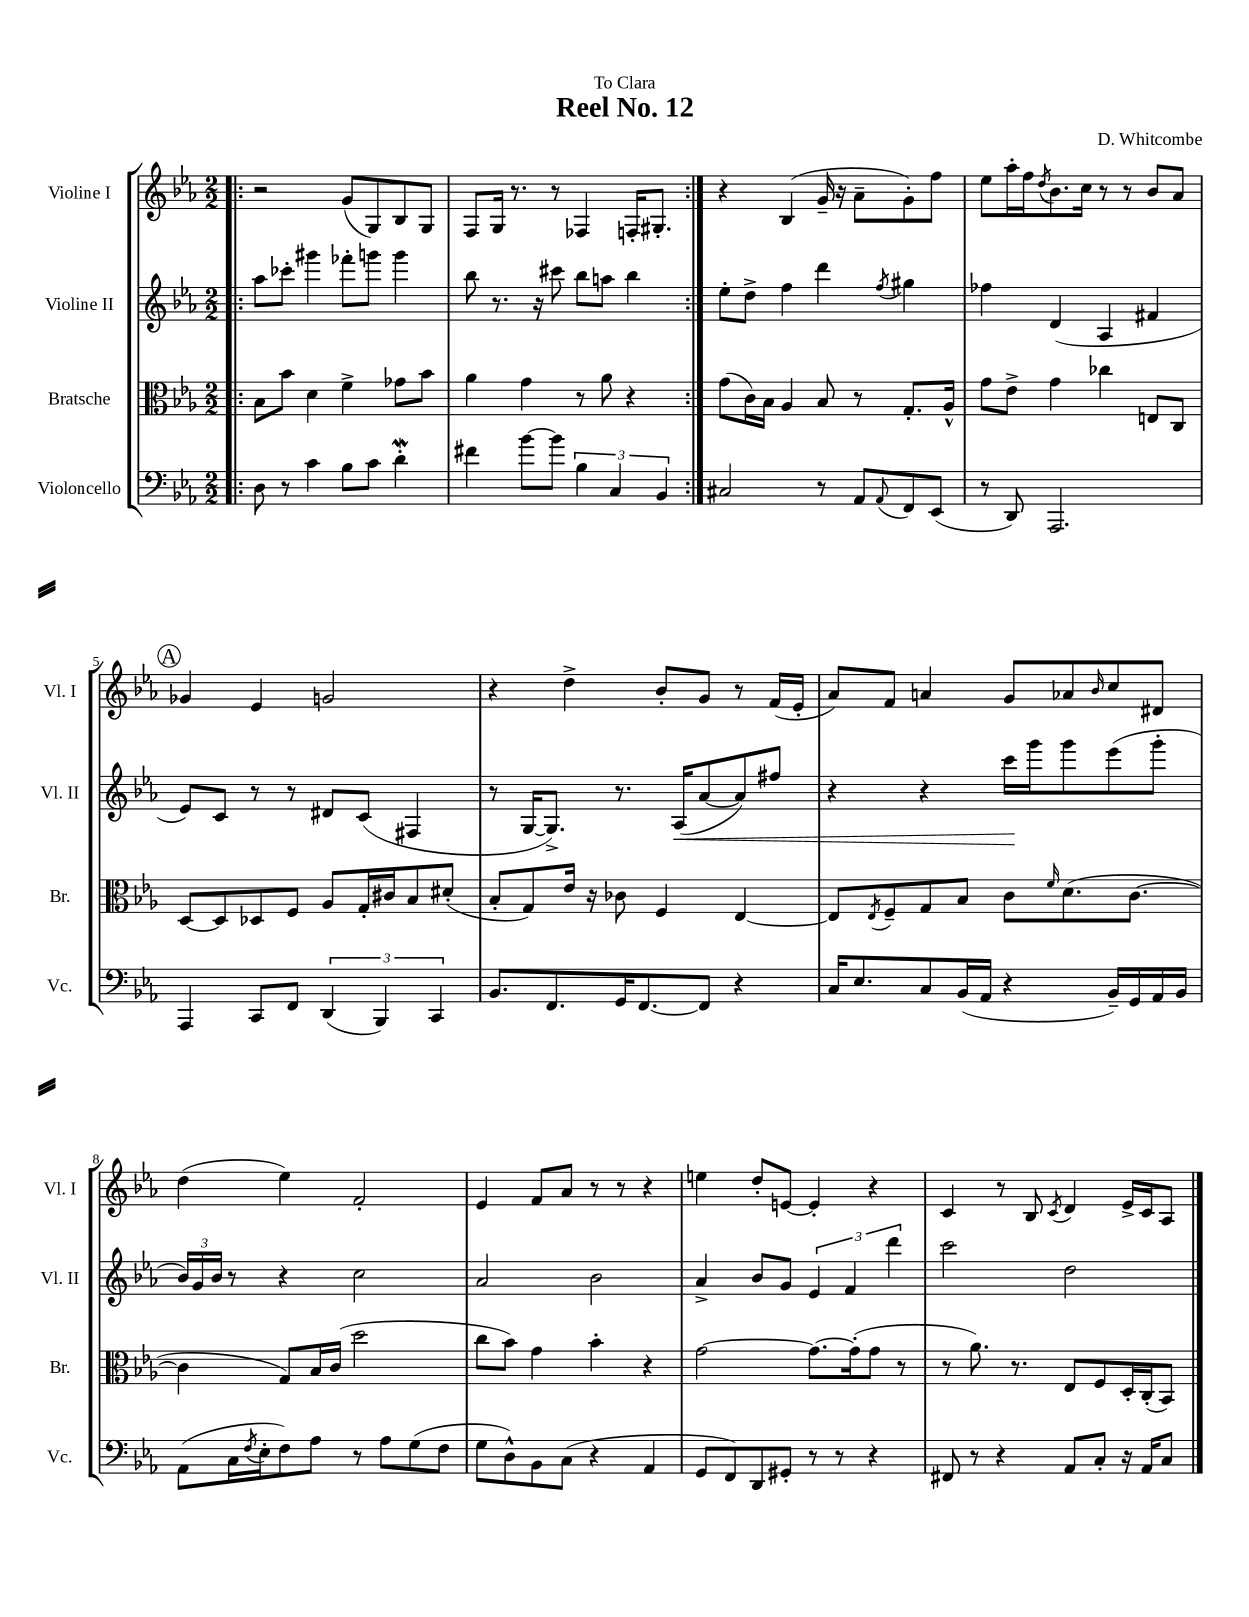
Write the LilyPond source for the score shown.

\header { title = "Reel No. 12" composer = "D. Whitcombe" dedication = "To Clara" }
<<
\new StaffGroup <<
\new Staff = "s0" \with { instrumentName = "Violine I" shortInstrumentName = "Vl. I" } {
    \clef treble \key ees \major \numericTimeSignature \time 2/2
    \repeat volta 2 { \bar ".|:" r2 g'8( g8) bes8 g8 |
    f8 g16 r8. r8 fes4 f16-. gis8.-. | }
    r4 bes4( g'16-- r16 aes'8-- g'8-.) f''8 |
    ees''8 aes''16-. f''16 \acciaccatura { d''8 } bes'8. c''16 r8 r8 bes'8 aes'8 |
    \mark \markup { \circle "A" } ges'4 ees'4 g'2 |
    r4 d''4-> bes'8-. g'8 r8 f'16( ees'16-. |
    aes'8) f'8 a'4 g'8 aes'8 \grace { bes'16 } c''8 dis'8 |
    d''4( ees''4) f'2-. |
    ees'4 f'8 aes'8 r8 r8 r4 |
    e''4 d''8-. e'8~ e'4-. r4 |
    c'4 r8 bes8 \acciaccatura { c'8 } d'4 ees'16-> c'16 aes8 \bar "|." |
}
\new Staff = "s1" \with { instrumentName = "Violine II" shortInstrumentName = "Vl. II" } {
    \clef treble \key ees \major \numericTimeSignature \time 2/2
    \repeat volta 2 { \bar ".|:" aes''8 ces'''8-. gis'''4 fes'''8-. g'''8 g'''4 |
    bes''8 r8. r16 cis'''8 bes''8 a''8 bes''4 | }
    ees''8-. d''8-> f''4 d'''4 \acciaccatura { f''8 } gis''4 |
    fes''4 d'4( aes4 fis'4 |
    \mark \markup { \circle "A" } ees'8) c'8 r8 r8 dis'8 c'8( fis4 |
    r8 g16~ g8.->) r8. aes16\<( aes'8~ aes'8) fis''8 |
    r4 r4 c'''16\! g'''16 g'''8 ees'''8( g'''8-. |
    \tuplet 3/2 { bes'16) g'16 bes'16 } r8 r4 c''2 |
    aes'2 bes'2 |
    aes'4-> bes'8 g'8 \tuplet 3/2 { ees'4 f'4 d'''4 } |
    c'''2 d''2 \bar "|." |
}
\new Staff = "s2" \with { instrumentName = "Bratsche" shortInstrumentName = "Br." } {
    \clef alto \key ees \major \numericTimeSignature \time 2/2
    \repeat volta 2 { \bar ".|:" bes8 bes'8 d'4 f'4-> ges'8 bes'8 |
    aes'4 g'4 r8 aes'8 r4 | }
    g'8( c'16) bes16 aes4 bes8 r8 g8.-. aes16-^ |
    g'8 ees'8-> g'4 ces''4 e8 c8 |
    \mark \markup { \circle "A" } d8~ d8 des8 f8 aes8 g16-. cis'16 bes8 dis'8-.( |
    bes8-. g8) ees'16 r16 ces'8 f4 ees4~ |
    ees8 \acciaccatura { ees8 } f8-- g8 bes8 c'8 \grace { f'16 } d'8.( c'8.~ |
    c'4 g8) bes16 c'16( d''2 |
    c''8 bes'8) g'4 bes'4-. r4 |
    g'2~ g'8.~ g'16-.( g'8 r8 |
    r8 aes'8.) r8. ees8 f8 d16-. c16-.( bes,8) \bar "|." |
}
\new Staff = "s3" \with { instrumentName = "Violoncello" shortInstrumentName = "Vc." } {
    \clef bass \key ees \major \numericTimeSignature \time 2/2
    \repeat volta 2 { \bar ".|:" d8 r8 c'4 bes8 c'8 d'4-.\mordent |
    fis'4 bes'8~ bes'8 \tuplet 3/2 { bes4 c4 bes,4 } | }
    cis2 r8 aes,8 \appoggiatura { aes,8 } f,8 ees,8( |
    r8 d,8) aes,,2. |
    \mark \markup { \circle "A" } aes,,4 c,8 f,8 \tuplet 3/2 { d,4( bes,,4) c,4 } |
    bes,8. f,8. g,16 f,8.~ f,8 r4 |
    c16 ees8. c8 bes,16( aes,16 r4 bes,16--) g,16 aes,16 bes,16 |
    aes,8( c16 \acciaccatura { f8 } ees16-. f8) aes8 r8 aes8 g8( f8 |
    g8 d8-^) bes,8 c8( r4 aes,4 |
    g,8 f,8) d,8 gis,8-. r8 r8 r4 |
    fis,8 r8 r4 aes,8 c8-. r16 aes,16 c8 \bar "|." |
}
>>
>>
